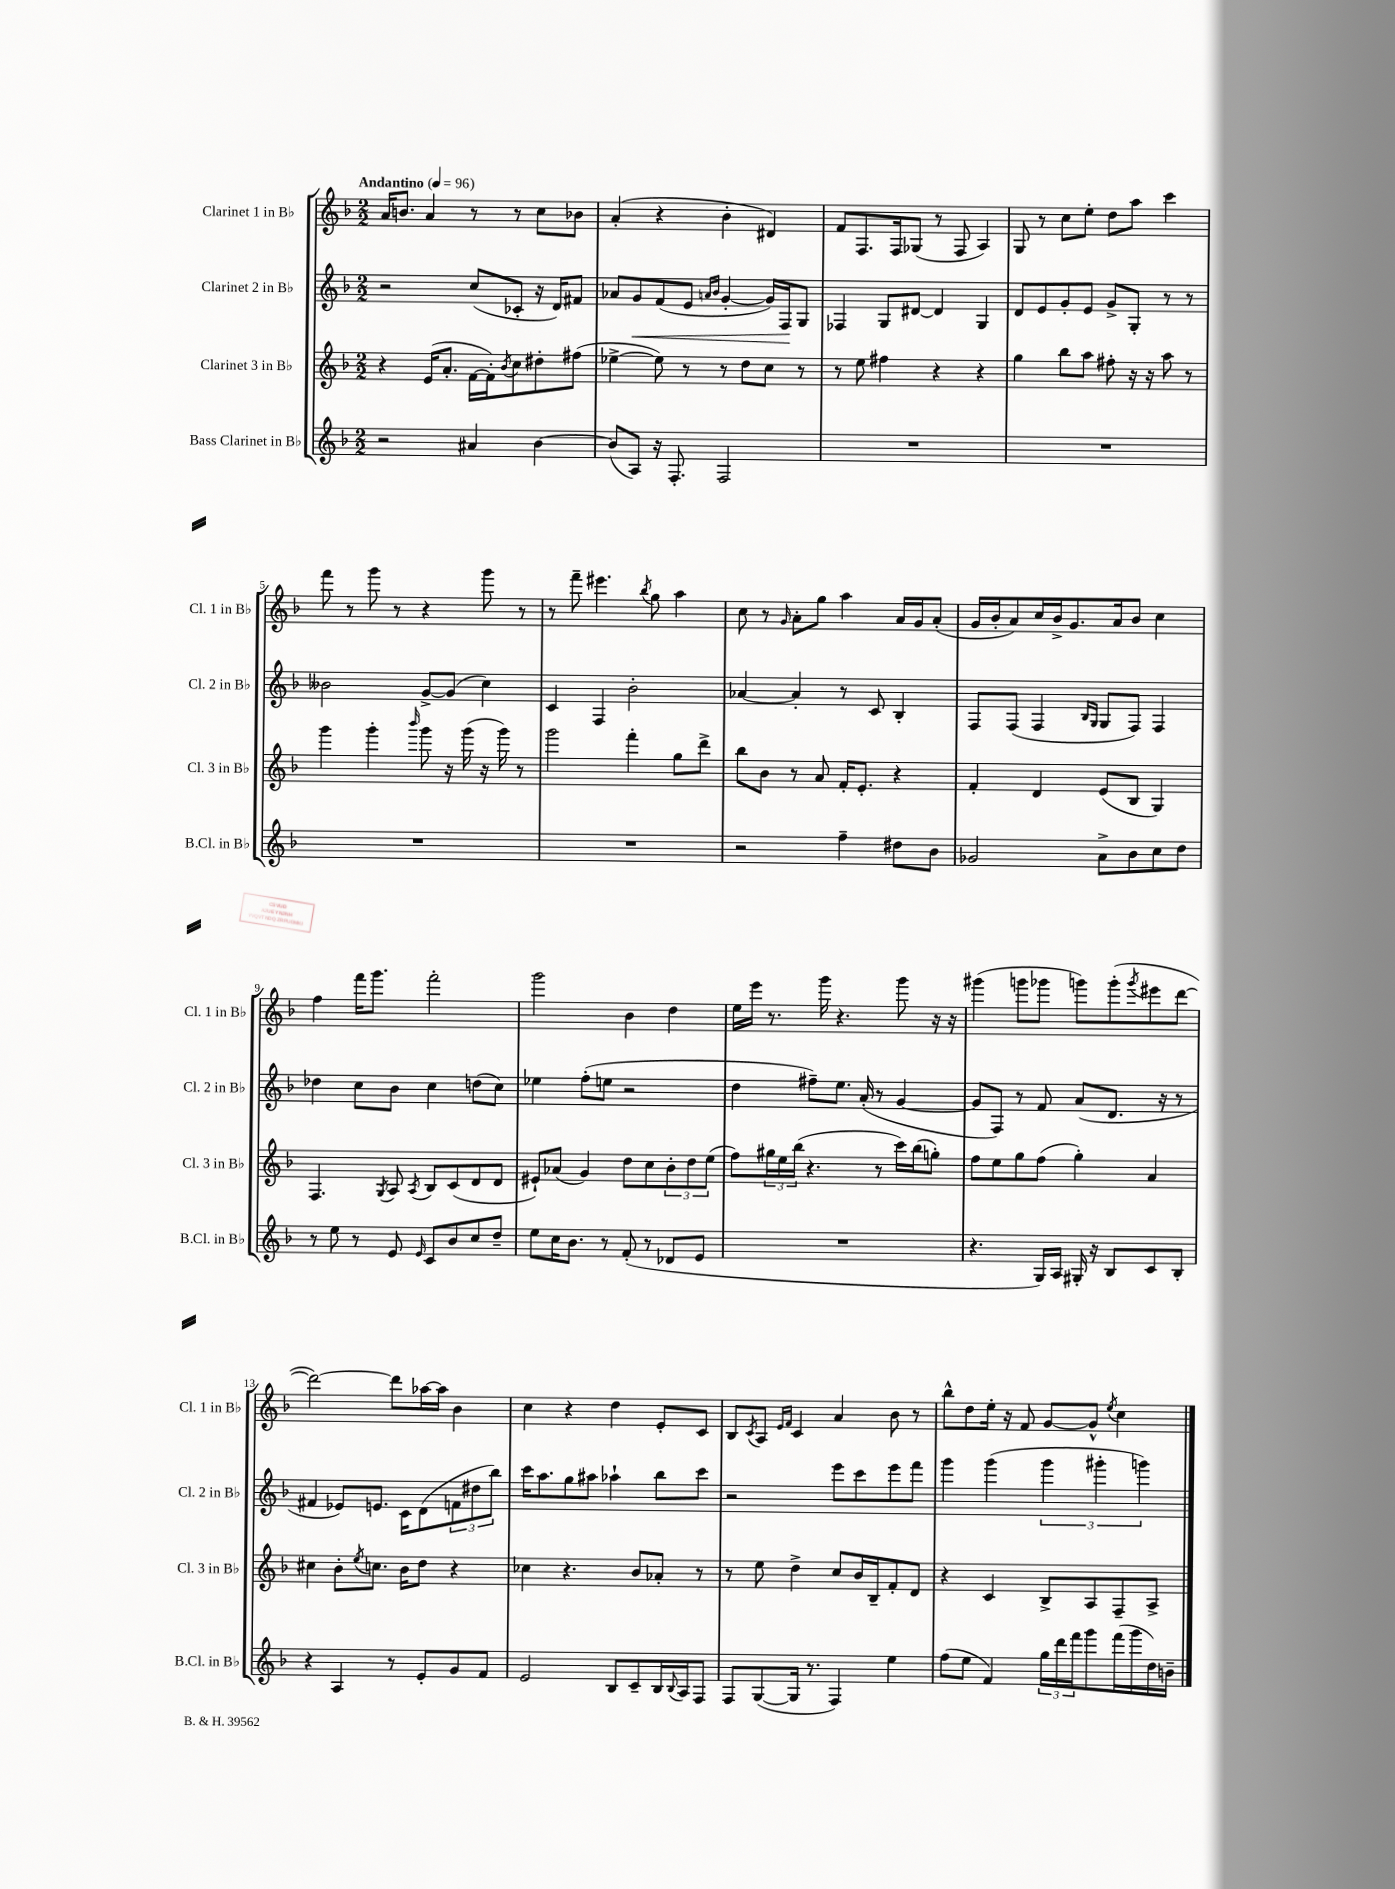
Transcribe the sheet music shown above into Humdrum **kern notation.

**kern	**kern	**kern	**kern
*staff4	*staff3	*staff2	*staff1
*clefG2	*clefG2	*clefG2	*clefG2
*k[b-]	*k[b-]	*k[b-]	*k[b-]
*M2/2	*M2/2	*M2/2	*M2/2
*MM96	*MM96	*MM96	*MM96
2r	4r	2r	16a
.	.	.	8.b
.	(16e	.	4a
.	8.a'	.	.
4a#	[16f	(8cc	8r
.	16f'])	.	.
.	8qb-	.	.
.	8cc	8c-'	8r
[4b-	8dd#'	16r	8cc
.	.	16d)	.
.	(8ff#	8f#	8b-
=	=	=	=
(8b-]	[4ee-^	8a-	(4a'
8A)	.	8g	.
16r	8ee-])	(8f	4r
8.F'	.	.	.
.	8r	8e	.
.	.	16qqa	.
.	.	16qqb-	.
2F	8r	[4g'	4b-'
.	8dd	.	.
.	8cc	16g])	4d#)
.	.	16F	.
.	8r	8G	.
=	=	=	=
1r	8r	4F-	8f
.	8ee	.	8.F
.	4ff#	8G	.
.	.	.	16F
.	.	[8d#	(8G-
.	4r	4d#]	8r
.	.	.	8F
.	4r	4G	4A)
=	=	=	=
1r	4gg	8d	8G
.	.	8e	8r
.	8bb-	8g'	8cc
.	8aa	8e	8ee'
.	8ff#'	8g^	8dd
.	16r	8G'	8aa
.	16r	.	.
.	8aa	8r	4ccc
.	8r	8r	.
=	=	=	=
1r	4ggg	2b--	8fff
.	.	.	8r
.	4ggg'	.	8ggg
.	.	.	8r
.	16qqbbb-	.	.
.	8ggg	[8g^	4r
.	16r	(8g]	.
.	(16ggg	.	.
.	16r	4cc)	8ggg
.	16ggg)	.	.
.	8r	.	8r
=	=	=	=
1r	2ggg	4c	8r
.	.	.	8fff~
.	.	4F	4.eee#
.	4fff'	2b-'	.
.	.	.	8qbb-
.	.	.	8gg
.	8gg	.	4aa
.	8ddd^	.	.
=	=	=	=
2r	8bb-	[4a-	8cc
.	8b-	.	8r
.	.	.	16qqg
.	8r	4a-']	8a'
.	8a	.	8gg
4ff~	16f'	8r	4aa
.	8.e'	.	.
.	.	8c	.
8dd#	4r	4B-'	16a
.	.	.	16g
8b-	.	.	(8a'
=	=	=	=
2g-	4f'	8F	16g
.	.	.	16b-'
.	.	(8F	8a)
.	4d	4F	16cc
.	.	.	16b-^
.	.	.	8.g
.	.	16qqB-	.
.	.	16qqG	.
8a^	(8e	8G	.
.	.	.	16a
8b-	8B-	8F)	8b-
8cc	4G)	4F	4cc
8dd	.	.	.
=	=	=	=
8r	4.F	4dd-	4ff
8ee	.	.	.
8r	.	8cc	16fff
.	.	.	8.ggg
.	8qG	.	.
8e	8A	8b-	.
16qqe	8qA	.	.
8c	8B-	4cc	2fff'
8b-	(8c	.	.
8cc	8d	(8dd	.
8dd~	8d	8cc)	.
=	=	=	=
8ee	8e#`)	4ee-	2ggg
16cc	(8a-	.	.
8.b-	.	.	.
.	4g)	(8ff'	.
8r	.	8ee	.
(8f'	8dd	2r	4b-
8r	8cc	.	.
8d-	12b-'	.	4dd
.	12dd	.	.
8e	.	.	.
.	(12ee	.	.
=	=	=	=
1r	8ff)	4dd	16ee
.	.	.	16eee
.	24gg#	.	8.r
.	24ee	.	.
.	(24bb-	.	.
.	4.r	8ff#~)	.
.	.	.	16ggg
.	.	8.ee	4.r
.	.	(16a'	.
.	8r	8r	.
.	16ccc)	[4g	8ggg
.	(16bb-	.	.
.	8gg')	.	16r
.	.	.	16r
=	=	=	=
4.r	8ff	8g]	(4ggg#
.	8ee	8F)	.
.	8gg	8r	8ggg
16G)	(8ff	8f	8ggg-
16A	.	.	.
16G#'	4gg')	(8a	8ggg)
16r	.	.	.
8B-	.	8.d	(8ggg'
.	.	.	8qggg
8c	4a	.	8eee#
.	.	16r	.
8B-'	.	8r	[8ddd
=	=	=	=
4r	4cc#	4f#	2ddd_)
4A	8b-'	8e-)	.
.	8qee	.	.
.	8.cc	8.e	.
8r	.	.	8ddd]
.	16b-	16c	.
8e'	8dd	(8d	[16aa-
.	.	.	16aa-]
8g	4r	12f	4b-
.	.	12dd#	.
8f	.	.	.
.	.	12bb-)	.
=	=	=	=
2e	4cc-	16ccc	4cc
.	.	8.aa	.
.	4.r	8gg	4r
.	.	8aa#	.
8B-	.	4aa-`	4dd
8c~	8b-	.	.
16B-	8a-'	8bb-	8e'
8qqB-	.	.	.
16A	.	.	.
8F	8r	8ccc	8c
=	=	=	=
8F	8r	2r	8B-
.	.	.	8qc
([8G	8ee	.	8A
.	.	.	16qqe
.	.	.	16qqf
16G]	4dd^	.	4c
8.r	.	.	.
4F)	8cc	8eee	4a
.	16b-	8ccc	.
.	16B-~	.	.
4ee	8f'	8eee	8b-
.	8d	8fff	8r
=	=	=	=
(8ff	4r	4ggg	8bb-^^
8ee	.	.	8dd
4f)	4c	(4ggg	16ee'
.	.	.	16r
.	.	.	8f
24gg	8B-^	6ggg	[8g
24ddd	.	.	.
24fff	.	.	.
8ggg	8A	.	8g^^]
.	.	6ggg#'	.
.	.	.	8qee
(16fff	8F~	.	4cc
16ggg	.	.	.
.	.	6ggg)	.
16dd)	8A^	.	.
16b~	.	.	.
==	==	==	==
*-	*-	*-	*-
